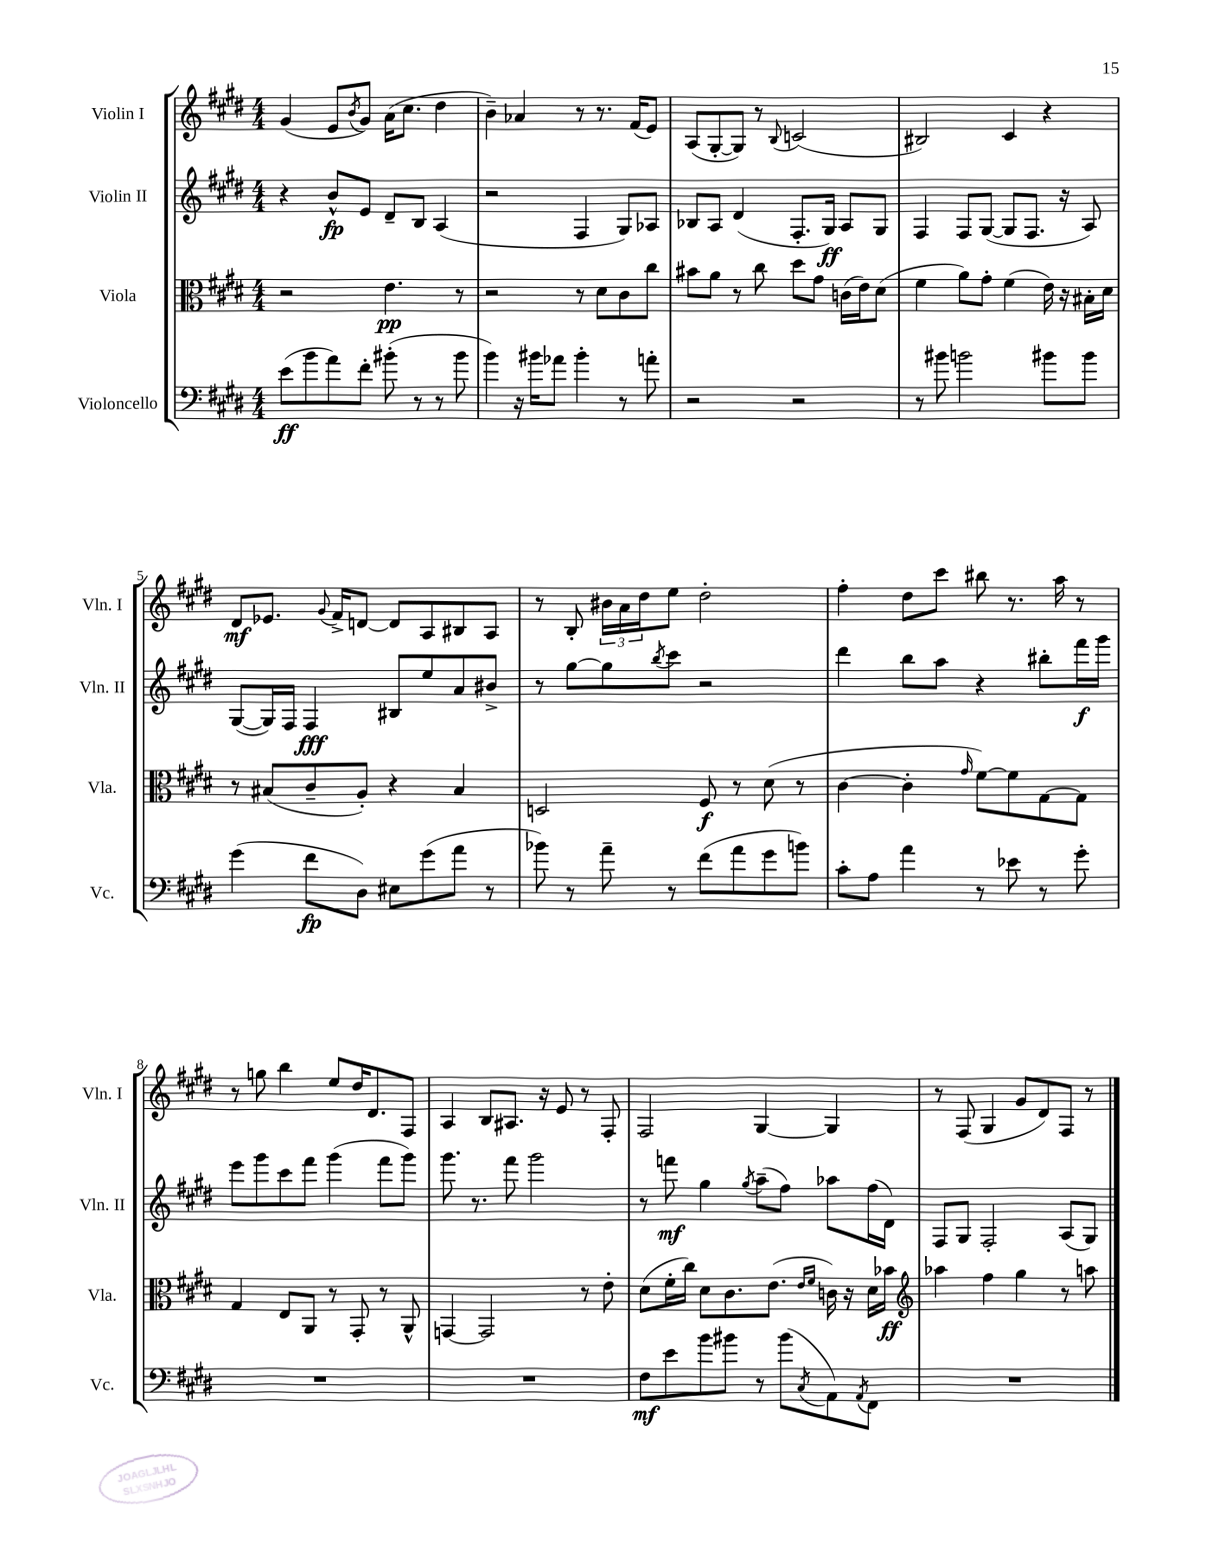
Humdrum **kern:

**kern	**kern	**kern	**kern
*staff4	*staff3	*staff2	*staff1
*clefF4	*clefC3	*clefG2	*clefG2
*k[f#c#g#d#]	*k[f#c#g#d#]	*k[f#c#g#d#]	*k[f#c#g#d#]
*M4/4	*M4/4	*M4/4	*M4/4
(8e\L	2r	4r	(4g#/
8b\	.	.	.
8a\)	.	8b^^/L	8e/L
.	.	.	8qb/
8f#'\J	.	8e/J	8g#/J)
(8b#'\	4.e\	8d#~/L	(16a\LK
.	.	.	8.cc#\J
8r	.	8B/J	.
8r	.	(4A/	4dd#\
8b#\	8r	.	.
=	=	=	=
4b\)	2r	2r	4b~\)
16r	.	.	4a-/
16b#\LK	.	.	.
8a-\J	.	.	.
4b#'\	8r	4F#/	8r
.	8d#\L	.	8.r
8r	8c#\	8G#/L)	.
.	.	.	(16f#/LK
8a'\	8cc#\J	8A-/J	8e/J)
=	=	=	=
2r	8b#\L	8B-/L	(8A/L
.	8a\J	8A/J	[8G#'/
.	8r	(4d#/	8G#/]J)
.	8cc#\	.	8r
.	.	.	8qqB/
2r	8dd#\L	8.F#'/L	(2c/
.	8g#\J	.	.
.	.	16G#/Jk)	.
.	(16c\LL	8A/L	.
.	16e\J)	.	.
.	(8d#\J	8G#/J	.
=	=	=	=
8r	4f#\	4F#/	2B#/)
8b#\	.	.	.
2b\	8a\L)	8F#/L	.
.	8g#'\J	([8G#/J	.
.	(4f#\	8G#/]L	4c#/
.	.	8.F#/J	.
8b#\L	16e\)	.	4r
.	16r	16r	.
8b#\J	16B#'\LL	8A/)	.
.	16d#\JJ	.	.
=	=	=	=
(4g#\	8r	([8G#/L	8d#/L
.	(8B#/L	16G#/]L)	8.e-/J
.	.	16F#/JJ	.
8f#\L	8c#~/	4F#/	.
.	.	.	8qqg#/
.	.	.	16f#^/LK
8D#\J)	8A'/J)	.	[8d/J
8E#\L	4r	8B#/L	8d/]L
(8g#\	.	8ee/	8A/
8a\J	4B#/	8a/	8B#/
8r	.	8b#^/J	8A/J
=	=	=	=
8b-\)	2D/	8r	8r
8r	.	[8gg#\L	8B'/
8a~\	.	8gg#\]	24b#\LL
.	.	.	24a\
.	.	.	24dd#\J
.	.	8qbb/	.
8r	.	8ccc#\J	8ee\J
(8f#\L	8F#/	2r	2dd#'\
8a\	8r	.	.
8g#\	(8d#\	.	.
8b\J)	8r	.	.
=	=	=	=
8c#'\L	[4c#\	4ddd#\	4ff#'\
8A\J	.	.	.
4a\	4c#'\]	8bb\L	8dd#\L
.	.	8aa\J	8ccc#\J
.	16qqg#/	.	.
8r	[8f#\L)	4r	8bb#\
8e-\	8f#\]	.	8.r
8r	[8G#\	8bb#'\L	.
.	.	.	16aa\
8g#'\	8G#\]J	16fff#\L	8r
.	.	16ggg#\JJ	.
=	=	=	=
1r	4G#/	8eee\L	8r
.	.	8ggg#\	8gg\
.	8E/L	8ccc#\	4bb\
.	8AA/J	8fff#\J	.
.	8r	(4ggg#\	8ee/L
.	8GG#'/	.	16dd#/K
.	.	.	8.d#/
.	8r	8fff#\L	.
.	8AA^^/	8ggg#\J)	8F#/J
=	=	=	=
1r	[4GG/	8.ggg#\	4A/
.	.	8.r	.
.	2GG/]	.	8B/L
.	.	8fff#\	8.A#/J
.	.	2ggg#\	.
.	.	.	16r
.	.	.	8e/
.	8r	.	8r
.	8e'\	.	8F#'/
=	=	=	=
8F#\L	(8d#\L	8r	2F#/
8e\	16f#'\L	8fff\	.
.	16cc#\JJ)	.	.
8b\	8d#\L	4gg#\	.
8b#\J	8.c#\	.	.
.	.	8qgg#/	.
8r	.	(8aa~\L	[4G#/
.	(8.e\J	.	.
(8b#\L	.	8ff#\J)	.
.	16qqe/LL	.	.
8qC#/	16qqf#/JJ	.	.
8AA\)	16c\)	8aa-\L	4G#/]
.	16r	.	.
8qAA/	.	.	.
8FF#\J	16d#\LL	(16ff#\L	.
.	16b-\JJ	16d#\JJ)	.
=	=	=	=
*	*clefG2	*	*
1r	4aa-\	8F#/L	8r
.	.	8G#/J	(8F#/
.	4ff#\	2F#'/	4G#/
.	4gg#\	.	8g#/L
.	.	.	8d#/)
.	8r	(8A/L	8F#/J
.	8aa\	8G#/J)	8r
==	==	==	==
*-	*-	*-	*-
